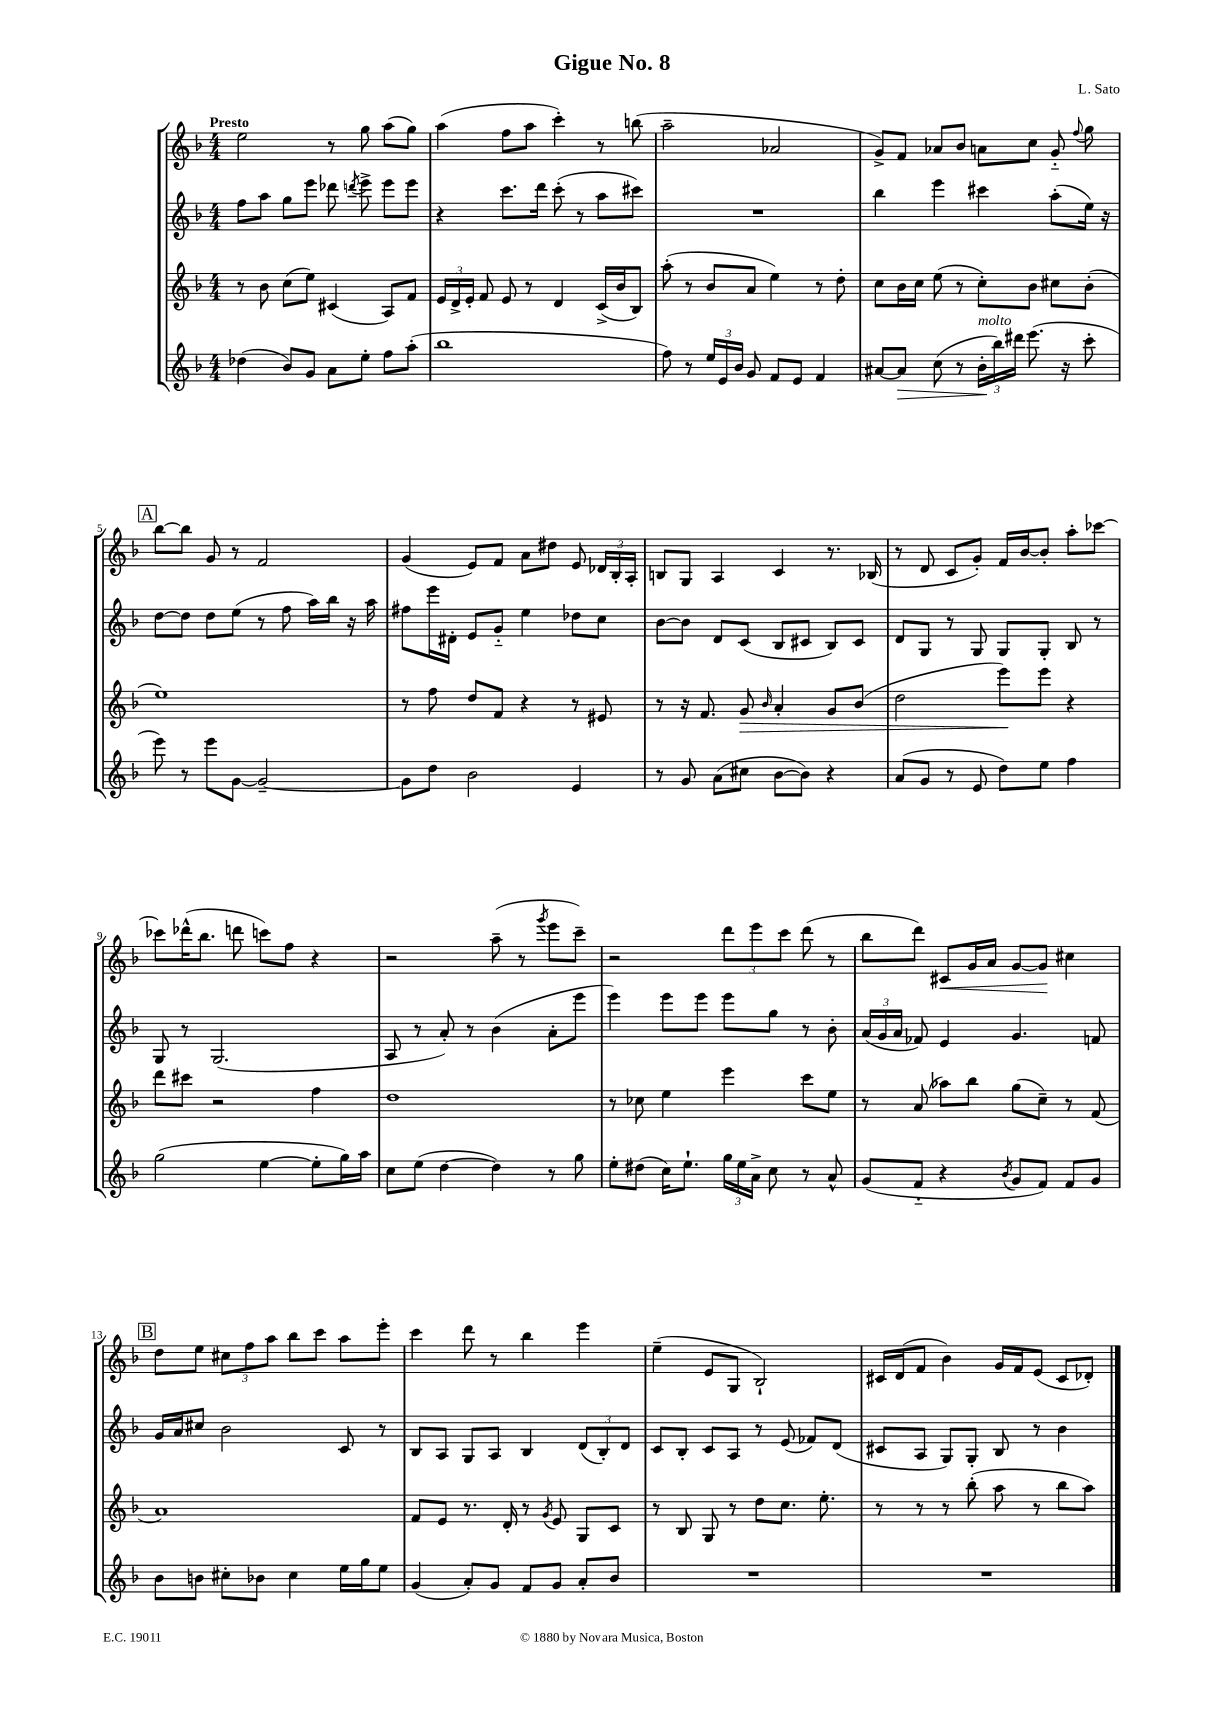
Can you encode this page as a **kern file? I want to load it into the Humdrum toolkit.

**kern	**kern	**kern	**kern
*staff4	*staff3	*staff2	*staff1
*clefG2	*clefG2	*clefG2	*clefG2
*k[b-]	*k[b-]	*k[b-]	*k[b-]
*M4/4	*M4/4	*M4/4	*M4/4
(4dd-	8r	8ff	2ee
.	8b-	8aa	.
8b-)	(8cc	8gg	.
8g	8ee)	8eee	.
8a	(4c#	8ddd-	8r
.	.	8qddd	.
8ee'	.	8eee^	8gg
8ff	8A)	8eee	(8aa
(8aa'	8f	8eee	8gg)
=	=	=	=
1bb-	24e	4r	(4aa
.	24d^	.	.
.	24e'	.	.
.	8f	.	.
.	8e	8.ccc	8ff
.	8r	.	8aa
.	.	16ddd	.
.	4d	(8ccc'	4ccc')
.	.	8r	.
.	(16c^	8aa	8r
.	16b-	.	.
.	8B-)	8ccc#)	(8bb
=	=	=	=
8ff)	(8aa'	1r	2aa~
8r	8r	.	.
24ee	8b-	.	.
24e	.	.	.
24b-	.	.	.
8g	8a	.	.
8f	4ee)	.	2a-
8e	.	.	.
4f	8r	.	.
.	8dd'	.	.
=	=	=	=
[8a#	8cc	4bb-	8g^)
8a#]	16b-	.	8f
.	16cc	.	.
(8cc	(8ee	4eee	8a-
8r	8r	.	8b-
24b-'	8cc')	4ccc#	8a
24bb-)	.	.	.
24ddd#	.	.	.
(8.eee	8b-	.	8cc
.	8cc#	(8aa'	8g'~
16r	.	.	.
.	.	.	8qqff
8ccc'	(8b-'	16ee)	8gg
.	.	16r	.
=	=	=	=
8eee)	1ee)	[8dd	[8bb-
8r	.	8dd]	8bb-]
8eee	.	8dd	8g
[8g	.	(8ee	8r
2g~_	.	8r	2f
.	.	8ff	.
.	.	16aa)	.
.	.	16bb-	.
.	.	16r	.
.	.	16aa	.
=	=	=	=
8g]	8r	8ff#	(4g
8dd	8ff	16eee	.
.	.	16d#'	.
2b-	8dd	8e	8e)
.	8f	8g'~	8f
.	4r	4ee	8a
.	.	.	8dd#
4e	8r	8dd-	8e
.	8e#	8cc	24d-
.	.	.	24B-'
.	.	.	24A'
=	=	=	=
8r	8r	[8b-	8B
8g	16r	8b-]	8G
.	8.f	.	.
(8a	.	8d	4A
8cc#	8g	(8c	.
.	16qqb-	.	.
[8b-	4a'	8B-	4c
8b-])	.	8c#	.
4r	8g	8B-)	8.r
.	(8b-	8c#	.
.	.	.	(16B-
=	=	=	=
(8a	2dd	8d	8r
8g	.	8G	8d
8r	.	8r	8c
8e	.	8G	8g')
8dd)	8eee)	8G	16f
.	.	.	[16b-
8ee	8eee	8G'	8b-']
4ff	4r	8B-	8aa'
.	.	8r	[8ccc-
=	=	=	=
(2gg	8ddd	8G	8ccc-]
.	8ccc#	8r	(16ddd-^^
.	.	.	8.bb-
.	2r	(2.G	.
.	.	.	8ddd
[4ee	.	.	8ccc)
.	.	.	8ff
8ee']	4ff	.	4r
16gg)	.	.	.
16aa	.	.	.
=	=	=	=
8cc	1dd	8A	2r
(8ee	.	8r	.
[4dd	.	8a')	.
.	.	8r	.
4dd])	.	(4b-	(8aa~
.	.	.	8r
.	.	.	8qggg
8r	.	8a'	8eee
8gg	.	8eee	8ccc~)
=	=	=	=
8ee'	8r	4eee)	2r
(8dd#	8cc-	.	.
16cc)	4ee	8eee	.
8.ee`	.	.	.
.	.	8eee	.
24gg	4eee	8eee	12ddd
24ee	.	.	.
24a^	.	.	12eee
8cc	.	8gg	.
.	.	.	12ccc
8r	8ccc	8r	(8ddd
8a^^	8ee	8b-'	8r
=	=	=	=
(8g	8r	(24a	8bb-
.	.	24g	.
.	.	24a	.
8f'~	(8a	8f-)	8ddd)
4r	8aa-)	4e	8c#
.	8bb-	.	16g
.	.	.	16a
8qb-	.	.	.
8g	(8gg	4.g	[8g
8f)	8cc~)	.	8g]
8f	8r	.	4cc#
8g	(8f	8f	.
=	=	=	=
8b-	1a)	16g	8dd
.	.	16a	.
8b	.	8cc#	8ee
8cc#'	.	2b-	12cc#
.	.	.	12ff
8b-	.	.	.
.	.	.	12aa
4cc#	.	.	8bb-
.	.	.	8ccc
16ee	.	8c	8aa
16gg	.	.	.
8ee	.	8r	8eee'
=	=	=	=
(4g	8f	8B-	4ccc
.	8e	8A	.
8a')	8.r	8G	8ddd
8g	.	8A	8r
.	16d'	.	.
8f	8r	4B-	4bb-
.	8qg	.	.
8g	8e	.	.
8a'	8G	(12d	4eee
.	.	12B-')	.
8b-	8c	.	.
.	.	12d	.
=	=	=	=
1r	8r	8c	(4ee~
.	8B-	8B-'	.
.	8G	8c	8e
.	8r	8A	8G
.	8dd	8r	2B-`)
.	8.cc	(8e	.
.	.	8f-)	.
.	8.ee'	.	.
.	.	(8d	.
=	=	=	=
1r	8r	8c#	16c#
.	.	.	(16d
.	8r	8A	8f
.	8r	8G)	4b-)
.	(8bb-'	8G'	.
.	8aa	8B-	16g
.	.	.	16f
.	8r	8r	(8e
.	8bb-	4b-	8c#
.	8aa)	.	8d-')
==	==	==	==
*-	*-	*-	*-
